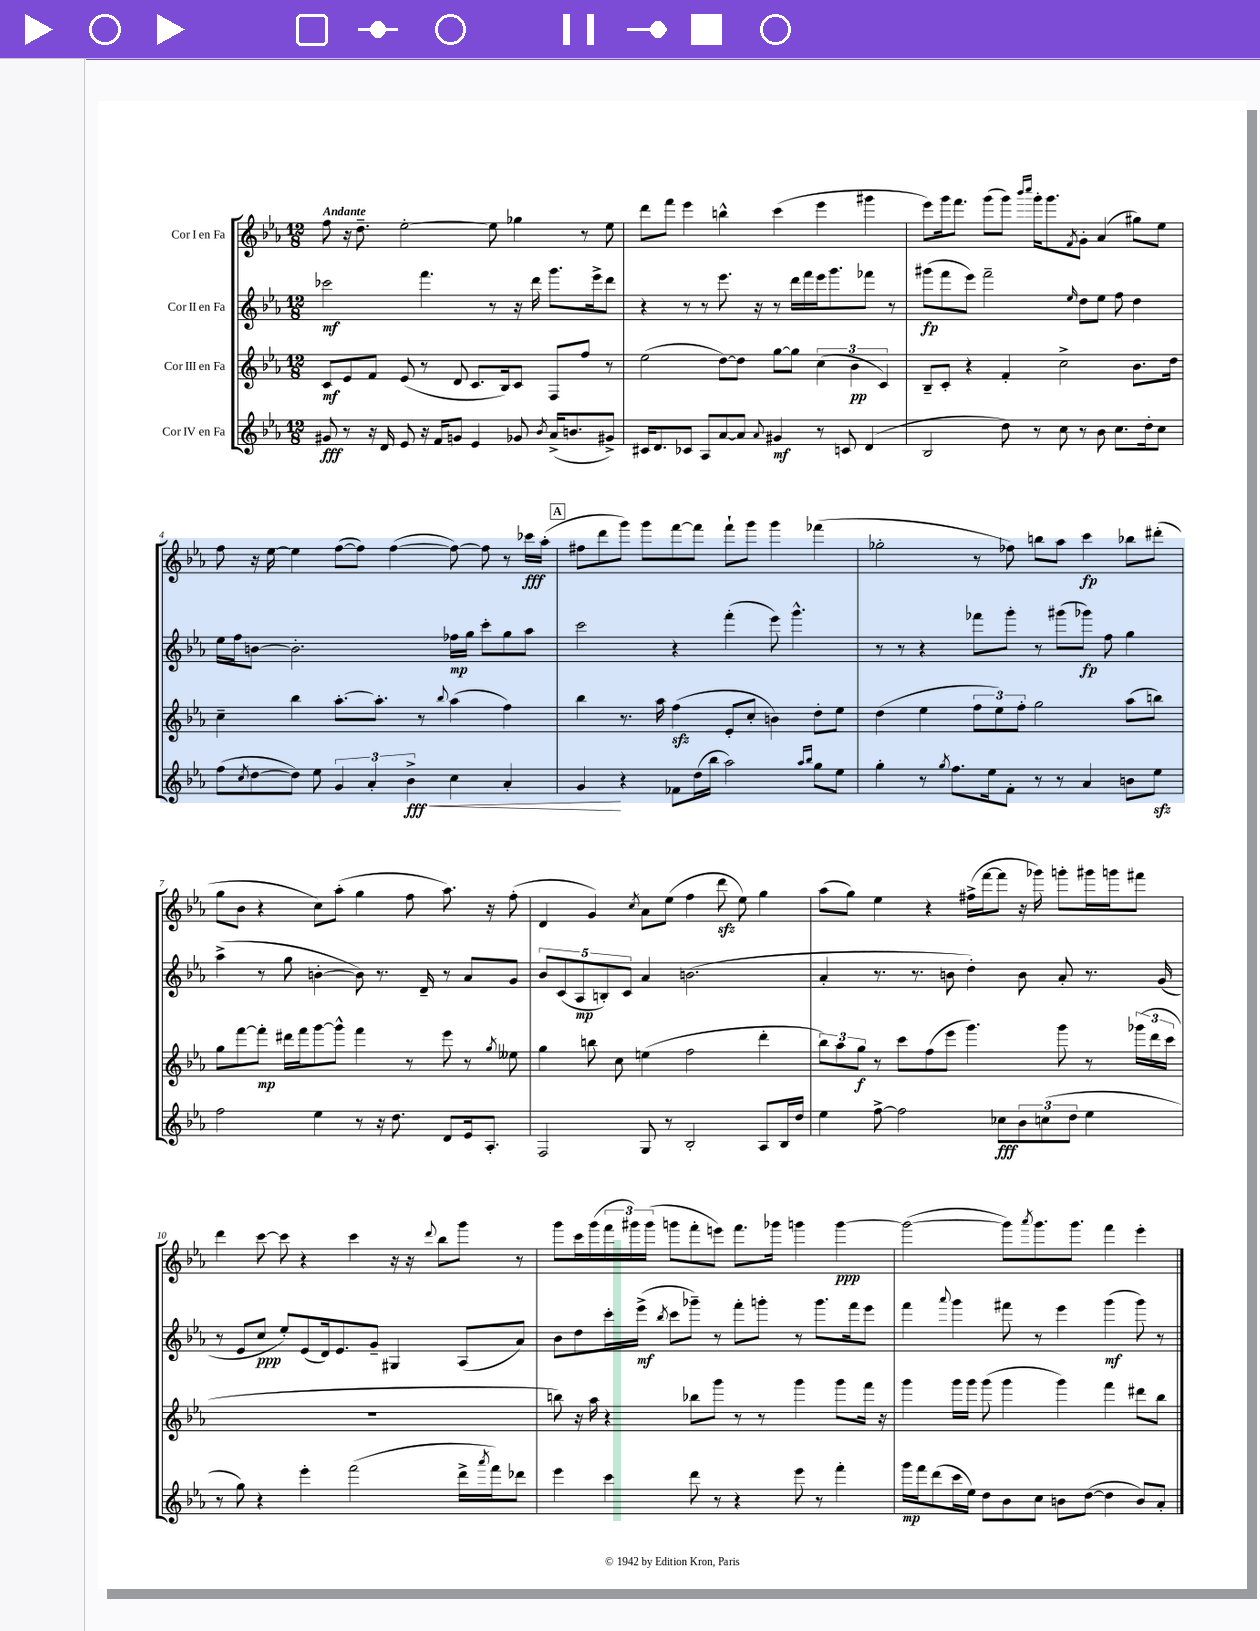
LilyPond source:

<<
\new StaffGroup <<
\new Staff = "s0" \with { instrumentName = "Cor I en Fa" } {
    \clef treble \key ees \major \numericTimeSignature \time 12/8 \tempo "Andante"
    f''8 r16 d''8.-- ees''2~-. ees''8 ges''4 r8 ees''8 |
    d'''8 f'''8 ees'''4 b''4-^ c'''4( ees'''4 gis'''4 |
    ees'''8) g'''16 f'''8. g'''8( g'''8) \grace { bes'''16 c''''16 } g'''16-. g'''8. \acciaccatura { f'8 } g'8-. aes'4( gis''8) ees''8 |
    f''8 r16 ees''16~ ees''4 f''8~( f''8) f''4~( f''8~) f''8 r8 ces'''16\fff aes''16-.( |
    \mark \markup { \box "A" } fis''8 d'''8 g'''8) g'''8 f'''8~ f'''8 f'''8-! g'''8 g'''4 fes'''4( |
    ges''2-. r8 fes''8) b''8 aes''8 c'''4\fp bes''8 dis'''8-.( |
    g''8 bes'8 r4 c''8) aes''8-.( g''4 f''8 aes''8.) r16 f''8-.( |
    d'4 g'4) \acciaccatura { c''8 } aes'8 ees''8( f''4 d'''8\sfz ees''8) g''4 |
    aes''8( g''8) ees''4 r4 fis''16->( f'''16~ f'''8 r16 ges'''16) g'''8-. gis'''16 g'''16 fis'''8 |
    d'''4 c'''8~ c'''8 r4 c'''4 r16 r16 \appoggiatura { d'''8 } bes''8 g'''8 r8 |
    g'''8 c'''16 g'''16( \tuplet 3/2 { f'''16 gis'''16) gis'''16( } g'''8 f'''8-. e'''8) f'''8. ges'''16 g'''4 g'''4~\ppp |
    g'''2~( g'''8) \acciaccatura { aes'''8 } g'''8. g'''8. f'''4 ees'''4-. \bar "|." |
}
\new Staff = "s1" \with { instrumentName = "Cor II en Fa" } {
    \clef treble \key ees \major \numericTimeSignature \time 12/8
    ces'''2\mf f'''4. r8 r16 d'''16 g'''8. ees'''16-> d'''8 |
    r4 r8 r8 ees'''8. r16 r8 d'''16 f'''16 ees'''16 g'''8. fes'''8 r8 |
    gis'''8\fp( f'''8 ees'''8) f'''2-- \grace { ees''16 } d''8 ees''8 f''8 d''4 |
    ees''16 f''16 b'8~ b'2.-. fes''16\mp g''16 c'''8-. g''8 aes''8 |
    \mark \markup { \box "A" } c'''2 r4 f'''4-.( ees'''8) g'''4.-^ |
    r8 r8 r4 fes'''8 g'''8-. r8 gis'''8( ges'''8\fp) f''8 g''4 |
    aes''4->( r8 g''8 b'4~-. b'8) r8. d'16-- r8 aes'8 g'8 |
    \tuplet 5/4 { bes'8 c'8( aes8\mp b8-.) c'8 } aes'4 b'2.( |
    aes'4-. r8. r8. b'8 d''4-.) b'8 aes'8-. r8. g'16( |
    r8 ees'8 c''8\ppp ees''8-.) ees'8( d'16) ees'8. g'8-- gis4 aes8( aes'8) |
    bes'8 d''8 c'''16-. ees'''16->\mf( \acciaccatura { bes''8 } c'''8 ges'''8--) r8 f'''8-. g'''8-. r8 g'''8. f'''16 ees'''8 |
    f'''4 \appoggiatura { aes'''8 } g'''4 fis'''8 r8 ees'''4 g'''4\mf( g'''8) r8 \bar "|." |
}
\new Staff = "s2" \with { instrumentName = "Cor III en Fa" } {
    \clef treble \key ees \major \numericTimeSignature \time 12/8
    c'8\mf ees'8 f'8 ees'8( r8 d'8 c'8. bes16) c'8 f8 f''8 r8 |
    ees''2( d''8~) d''8 g''8~ g''8 \tuplet 3/2 { c''4( bes'4\pp c'4) } |
    bes8-- c'8-. r4 f'4-. c''2-> bes'8. d''16 |
    c''4-- bes''4 aes''8.~-. aes''8.-. r8 \appoggiatura { bes''8 } aes''4( f''4) |
    \mark \markup { \box "A" } bes''4 r8. aes''16 f''4\sfz( ees'8-. c''8-. b'4) d''8-. ees''8 |
    d''4( ees''4 \tuplet 3/2 { f''8 ees''8) f''8-. } g''2 aes''8( b''8) |
    g''8 f'''8~ f'''8-.\mp dis'''16 f'''16 g'''8~ g'''8-^ f'''4 r8 ees'''8 r8 \acciaccatura { g''8 } eeses''8 |
    g''4 b''8 c''8 e''4( f''2 d'''4-. |
    \tuplet 3/2 { bes''8) aes''8 g''8\f } r8 c'''8 f''8( ees'''8 g'''4.) g'''8 r8 \tuplet 3/2 { ges'''16( d'''16 c'''16 } |
    R1. |
    b''8) r16 aes''16 r4 bes''8 g'''8 r8 r8 g'''4 g'''8 f'''16 r16 |
    g'''4 g'''16 g'''16 g'''8( g'''4 g'''4) f'''4 dis'''8 bes''8 \bar "|." |
}
\new Staff = "s3" \with { instrumentName = "Cor IV en Fa" } {
    \clef treble \key ees \major \numericTimeSignature \time 12/8
    gis'8\fff r8 r16 d'16 ees'8 r16 f'16 g'8 ees'4 ges'8 \acciaccatura { bes'8 } aes'16->( b'8. gis'8->) |
    cis'16 d'8. ces'8 aes8 aes'8~ aes'8 \appoggiatura { aes'8 } gis'4\mf r8 c'8 d'4( |
    bes2 d''8) r8 c''8 r8 bes'8 c''8. d''16-. c''8 |
    f''8( \acciaccatura { c''8 } d''8~ d''8) ees''8 \tuplet 3/2 { g'4 aes'4-. bes'4->\fff\< } c''4 aes'4-. |
    \mark \markup { \box "A" } g'4\! r4 fes'8 d''16( bes''16 aes''2) \grace { aes''16 bes''16 } g''8 ees''8 |
    g''4-. r8 \acciaccatura { g''8 } f''8. ees''16 f'8-. r8 r8 aes'4 b'8 ees''8\sfz |
    f''2 ees''4 r8 r16 d''8. d'8 ees'16 aes8.-. |
    f2 g8 r8 bes2-. aes8 bes16 d''16 |
    ees''4 f''8~-> f''2 ces''8\fff \tuplet 3/2 { bes'8 c''8( d''8 } ees''4 |
    r8 g''8) r4 ees'''4-. f'''2( d'''16-> \acciaccatura { aes'''8 } f'''16) des'''8 |
    ees'''4 c'''4 d'''8 r8 r4 ees'''8 r8 f'''4-. |
    g'''16\mp f'''16 d'''8( c'''16 ees''16) d''8 bes'8 c''8 b'8 d''8~( d''4 b'8) aes'8-. \bar "|." |
}
>>
>>
